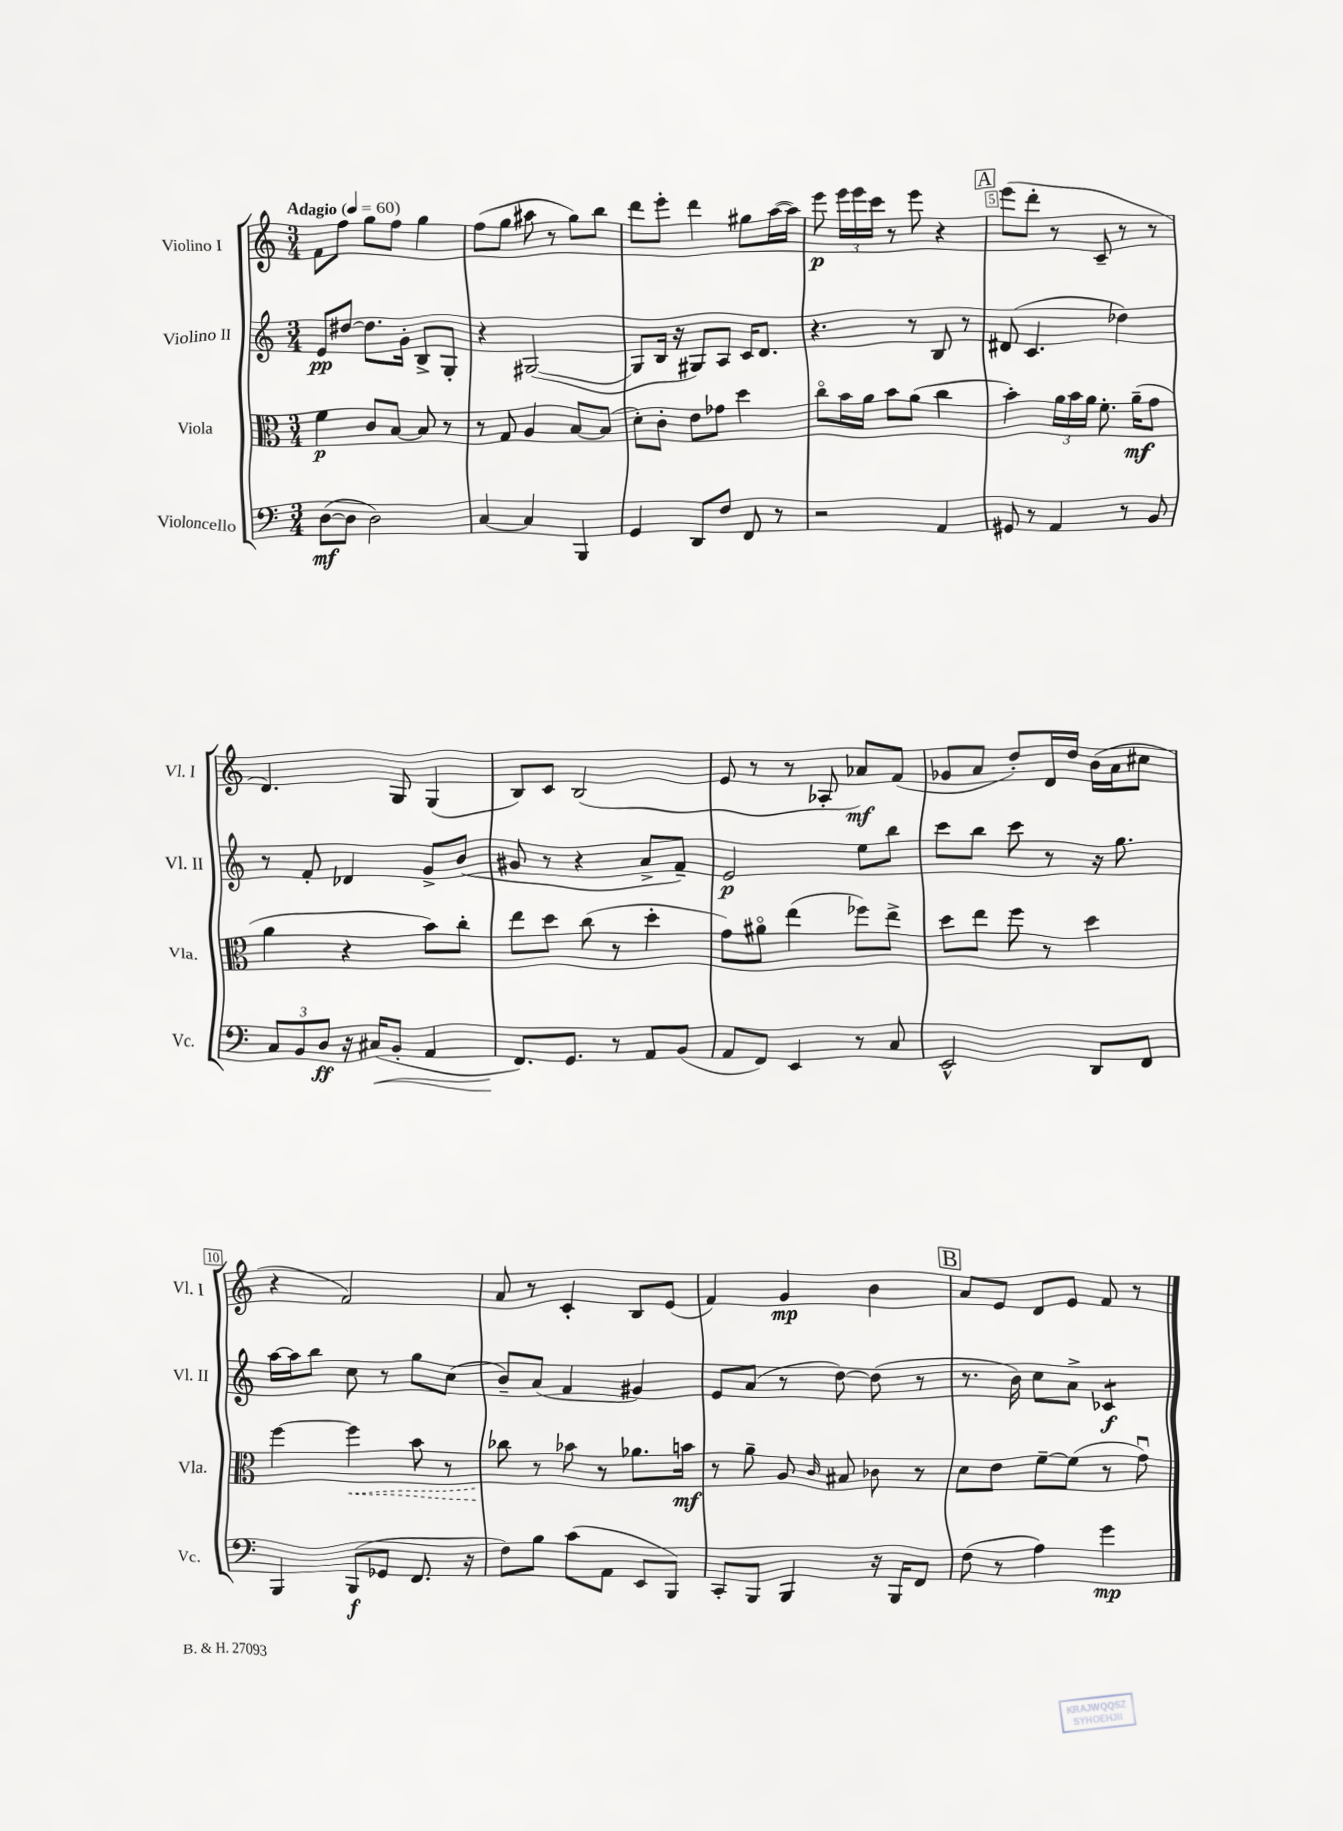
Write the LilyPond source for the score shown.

<<
\new StaffGroup <<
\new Staff = "s0" \with { instrumentName = "Violino I" shortInstrumentName = "Vl. I" } {
    \clef treble \key c \major \numericTimeSignature \time 3/4 \tempo "Adagio" 4 = 60
    \autoBeamOff f'8[ f''8] g''8[ f''8] g''4 |
    f''8[( g''8] ais''8 r8 g''8[) b''8] |
    d'''8[ e'''8]-. d'''4 gis''8[ a''16~( a''16]) |
    e'''8\p \tuplet 3/2 { e'''16[ e'''16 c'''16] } r8 e'''8 r4 |
    \mark \markup { \box "A" } e'''8[( d'''8]-. r8 c'8-- r8 r8 |
    d'4.) g8 g4( |
    b8[) c'8] b2( |
    e'8 r8 r8 aes8-. aes'8[\mf) f'8]( |
    ges'8[ a'8] d''8[-.) d'16 d''16] b'16[( a'16 cis''8] |
    r4 f'2) |
    a'8 r8 c'4-. b8[ e'8]( |
    f'4) g'4\mp b'4 |
    \mark \markup { \box "B" } a'8[ e'8] d'8[ e'8] f'8 r8 \bar "|." |
}
\new Staff = "s1" \with { instrumentName = "Violino II" shortInstrumentName = "Vl. II" } {
    \clef treble \key c \major \numericTimeSignature \time 3/4
    \autoBeamOff e'8[\pp dis''8]~ dis''8.[ g'16]-. b8[-> g8]-. |
    r4 gis2~( |
    gis8[ b16] r16 gis8[) a8] c'16[ d'8.] |
    r4. r8 b8 r8 |
    \mark \markup { \box "A" } dis'8( c'4. des''4) |
    r8 f'8-. des'4 g'8[-> b'8]( |
    gis'8 r8 r4 a'8[-> f'8]--) |
    e'2\p e''8[ b''8] |
    c'''8[ b''8] c'''8 r8 r16 g''8. |
    a''16[~ a''16 b''8] c''8 r8 g''8[ c''8]( |
    b'8[--) a'8]( f'4 gis'4) |
    e'8[ a'8]( r8 d''8~) d''8( r8 |
    \mark \markup { \box "B" } r8. b'16) c''8[ a'8]-> ces'4:8\f \bar "|." |
}
\new Staff = "s2" \with { instrumentName = "Viola" shortInstrumentName = "Vla." } {
    \clef alto \key c \major \numericTimeSignature \time 3/4
    \autoBeamOff f'4\p c'8[ b8]~ b8 r8 |
    r8 g8 a4 b8[~ b8]( |
    d'8[-.) c'8]-. e'8[ ges'8] d''4 |
    c''8[\flageolet b'16 a'16] b'8[ a'8]( c''4 |
    \mark \markup { \box "A" } b'4-.) \tuplet 3/2 { a'16[ b'16 a'16] } f'8.-. a'16[--\mf( g'8] |
    a'4 r4 b'8[) c''8]-. |
    e''8[ d''8] c''8( r8 d''4-. |
    g'8[) ais'8]\flageolet e''4( fes''8[) e''8]-> |
    d''8[ e''8] f''8 r8 d''4 |
    f''4~ \once \override Hairpin.style = #'dashed-line f''4\< b'8 r8 |
    ces''8\! r8 bes'8 r8 aes'8.[ b'16]\mf |
    r8 a'8-- a8 \grace { c'16 } bis8 ces'8 r8 |
    \mark \markup { \box "B" } d'8[ e'8] f'8[~-- f'8]( r8 g'8\downbow) \bar "|." |
}
\new Staff = "s3" \with { instrumentName = "Violoncello" shortInstrumentName = "Vc." } {
    \clef bass \key c \major \numericTimeSignature \time 3/4
    \autoBeamOff d8[~\mf( d8] d2) |
    c4~ c4 b,,4 |
    g,4 d,8[ f8] f,8 r8 |
    r2 a,4 |
    \mark \markup { \box "A" } gis,8 r8 a,4 r8 b,8 |
    \tuplet 3/2 { c8[ b,8 d8]\ff } r16 cis16[\<( b,8]-. a,4 |
    f,8.[\!) g,8.] r8 a,8[ b,8]( |
    a,8[ f,8]) e,4 r8 c8 |
    e,2-^ d,8[ f,8] |
    b,,4 b,,8[\f( ges,8] f,8. r16 |
    f8[) b8] c'8[( a,8] e,8[ b,,8]) |
    c,8[-. b,,8] b,,4 r16 b,,16[ f,8] |
    \mark \markup { \box "B" } f8( r8 a4) g'4\mp \bar "|." |
}
>>
>>
\layout { \context { \Score \override BarNumber.break-visibility = ##(#f #t #t) barNumberVisibility = #(every-nth-bar-number-visible 5) \override BarNumber.stencil = #(make-stencil-boxer 0.1 0.3 ly:text-interface::print) } }
